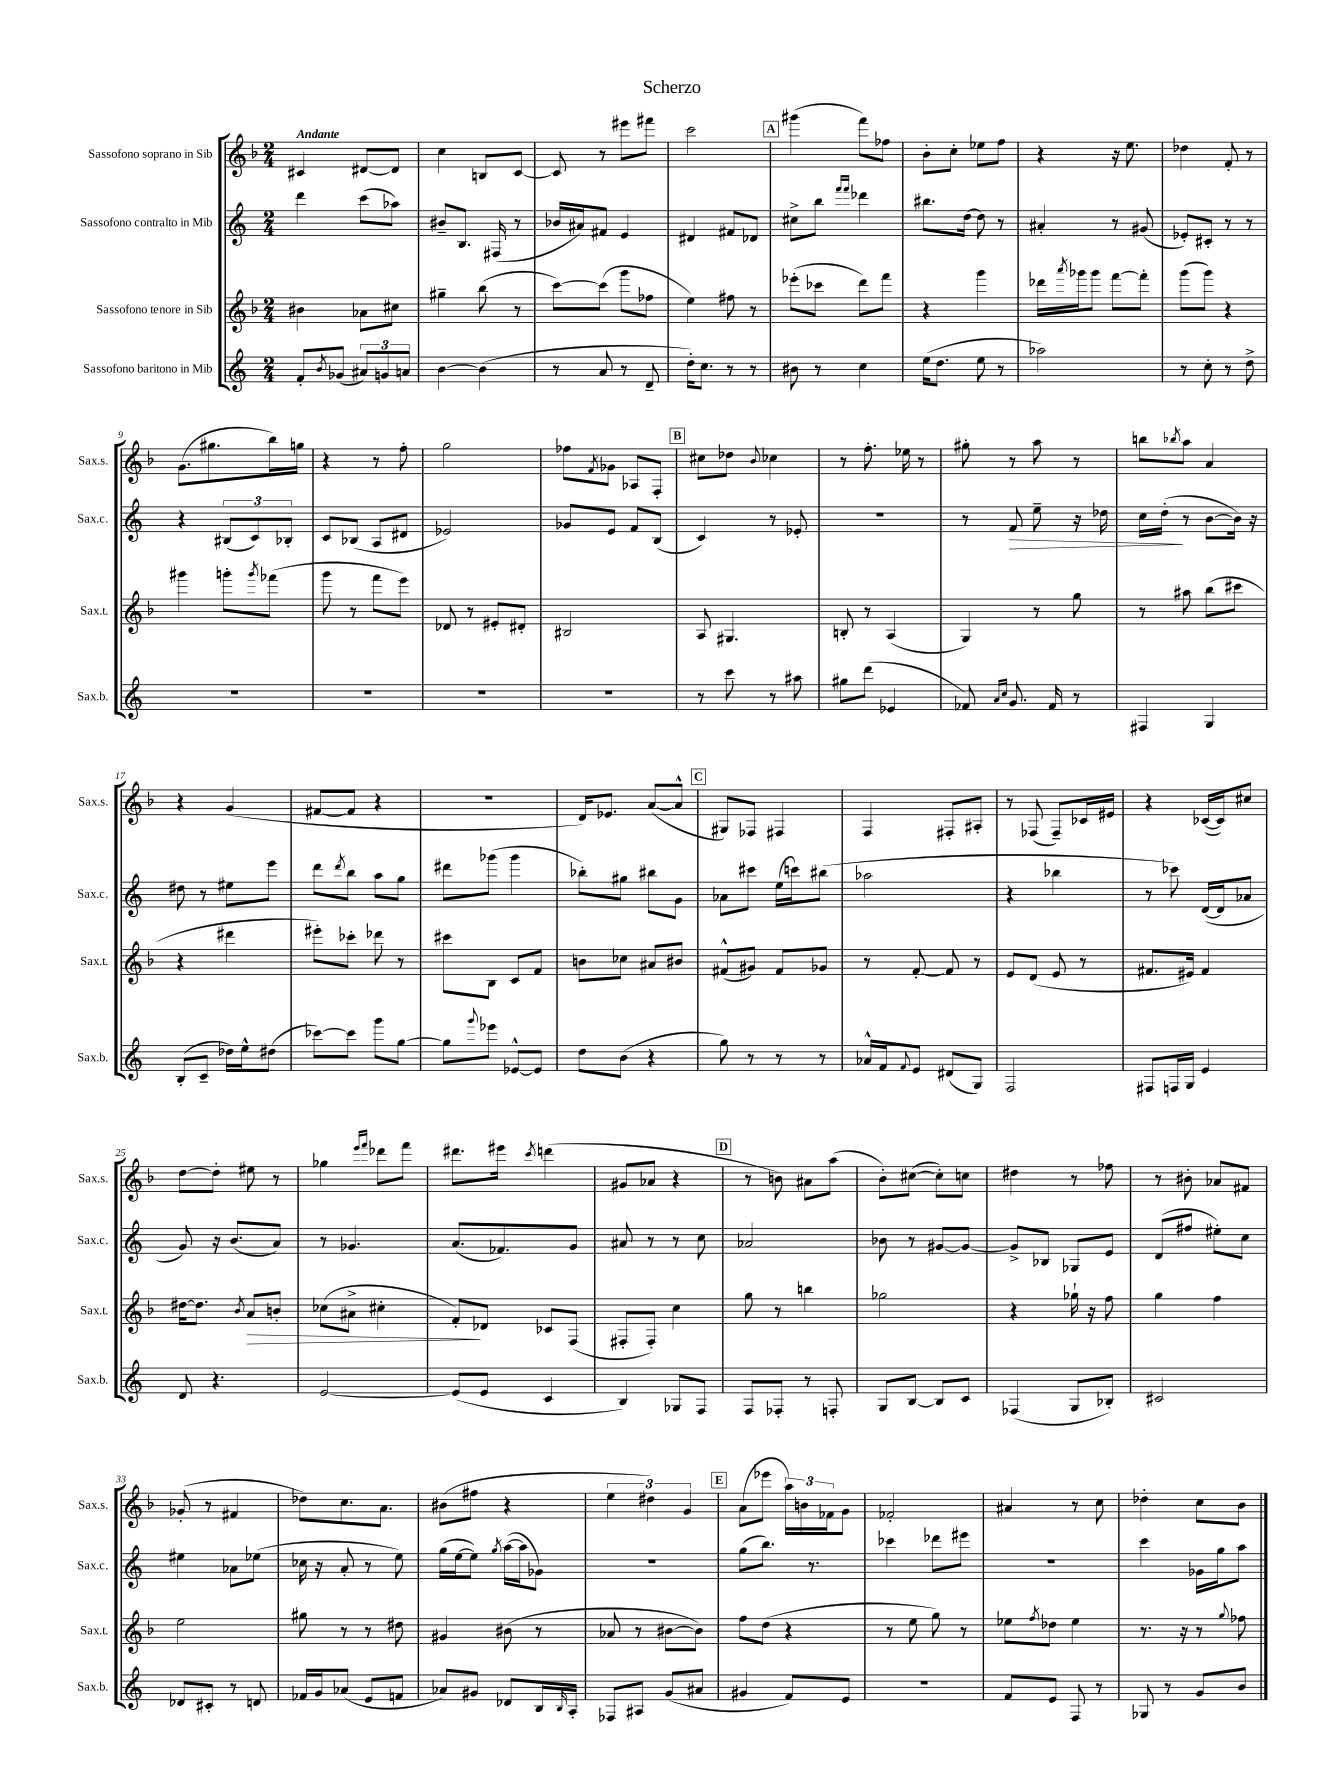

**kern	**kern	**kern	**kern
*staff4	*staff3	*staff2	*staff1
*clefG2	*clefG2	*clefG2	*clefG2
*k[]	*k[b-]	*k[]	*k[b-]
*M2/4	*M2/4	*M2/4	*M2/4
8f'	4b#	4ddd	4c#
8qb	.	.	.
(8g-	.	.	.
12a#)	8a-	(8ccc	[8d#
12g	.	.	.
.	8cc#	8aa-)	8d#]
12a	.	.	.
=	=	=	=
[4b	4gg#~	8b#~	4cc
.	.	8.B	.
(4b]	(8bb-	.	8B
.	.	(16F#	.
.	8r	8r	[8c
=	=	=	=
8r	[8ccc)	16b-	8c]
.	.	16a#)	.
8a	(8ccc]	8f#	8r
8r	8ggg	4e	8eee#
8d~	8ff-	.	8fff#
=	=	=	=
16dd')	4ee)	4d#	2ccc
8.cc	.	.	.
8r	8ff#	8f#	.
8r	8r	8d-	.
=	=	=	=
8b#	(8eee-'	8cc#^	(4ggg#
8r	8ccc-	8bb	.
.	.	16qqfff	.
.	.	16qqfff	.
4cc	8ddd)	4ddd-	8fff)
.	8fff	.	8ff-
=	=	=	=
(16ee	4r	8.bb#	8b-'
8.dd	.	.	.
.	.	.	8cc'
.	.	[16dd	.
8ee	4ggg	8dd]	8ee-
8r	.	8r	8ff
=	=	=	=
2aa-)	16ddd-	4a#'	4r
.	8qaaa	.	.
.	16ggg-	.	.
.	8ggg-	.	.
.	[8fff	8r	16r
.	.	.	8.ee
.	8fff']	(8g#	.
=	=	=	=
8r	(8ggg	8e-')	4dd-
8cc'	8ggg)	8c#'	.
8r	4r	8r	8f'
8dd^	.	8r	8r
=	=	=	=
2r	4ggg#	4r	(8.g
.	.	.	8.gg#
.	8ggg'	(12B#	.
.	.	12c)	.
.	8qggg	.	.
.	(8fff-	.	16bb-)
.	.	12B-'	.
.	.	.	16gg
=	=	=	=
2r	8ggg	8c	4r
.	8r	(8B-	.
.	8fff	8A	8r
.	8eee)	8d#	8ff'
=	=	=	=
2r	8d-	2e-)	2gg
.	8r	.	.
.	8e#'	.	.
.	8d#'	.	.
=	=	=	=
2r	2B#	8g-	8ff-
.	.	.	8qf
.	.	8e	8g-
.	.	8f	8A-
.	.	(8B	8F'
=	=	=	=
8r	8A	4c)	8cc#
8ccc	4.G#	.	8dd-
.	.	.	8qqb-
8r	.	8r	4cc-
8aa#	.	8e-'	.
=	=	=	=
8gg#	8B'	2r	8r
(8ddd	8r	.	8.ff'
4e-	(4A	.	.
.	.	.	16ee-
.	.	.	8r
=	=	=	=
8f-)	4G)	8r	8gg#'
16qqa	.	.	.
16qqcc	.	.	.
8.g	.	8f	8r
.	8r	8ee~	8aa
16f-	.	.	.
8r	8gg	16r	8r
.	.	16dd-	.
=	=	=	=
4F#	8r	16cc	8bb
.	.	(16dd'	.
.	.	.	8qbb-
.	8aa#	8r	8aa
4G	(8bb-	[8b	4a
.	8ccc#	16b])	.
.	.	16r	.
=	=	=	=
(8B'	4r	8dd#	4r
8c~	.	8r	.
16dd-)	4ddd#	8ee#	(4g
16ee^^	.	.	.
(8dd#	.	8eee	.
=	=	=	=
[8ccc-)	8eee#')	8ddd	[8f#
.	.	8qddd	.
8ccc-]	8ccc-'	8bb	8f#]
8ggg	8ddd-	8aa	4r
[8gg	8r	8gg	.
=	=	=	=
8gg]	8ccc#	8ddd#	2r
8qqggg	.	.	.
8eee-	8B-	(8ggg-	.
[8e-^^	8c	4ggg-	.
8e-]	8f	.	.
=	=	=	=
8dd	8b	8bb-')	16d)
.	.	.	8.e-
(8b	8cc-	8gg#	.
4r	8a#	8bb#	([8a
.	8b#	8g	8a^^]
=	=	=	=
8gg)	(8f#^^	8a-	8G#)
8r	8g#)	8ccc#	8F-
8r	8f#	(16ee	4F#
.	.	16ccc)	.
8r	8g-	(8bb#	.
=	=	=	=
16a-^^	8r	2aa-	4F
16f	.	.	.
8qqf	.	.	.
8e	[8f'	.	.
(8d#	8f]	.	8F#'
8G)	8r	.	8A#'
=	=	=	=
2F	8e	4r	8r
.	(8d	.	(8F-
.	8e	4bb-	8F-~)
.	8r	.	16c-
.	.	.	16e#
=	=	=	=
8F#	8.f#	8r	4r
16F	.	8ccc-)	.
16G	16e#)	.	.
4e	4f#	([16d	([16c-
.	.	16d]	16c-])
.	.	8a-	8cc#
=	=	=	=
8d	[16dd#	8g)	[8dd
.	8.dd#]	.	.
4.r	.	16r	8dd']
.	.	(8.b	.
.	8qb-	.	.
.	8a	.	8ee#
.	8b'	8a)	8r
=	=	=	=
[2e	(8cc-	8r	4gg-
.	8a#^	4.g-	.
.	.	.	16qqeee
.	.	.	16qqfff
.	4cc#'	.	8ddd-
.	.	.	8fff
=	=	=	=
(8e]	8f')	(8.a	8.ddd#
8e	8d-	.	.
.	.	8.f-)	16eee#
.	.	.	8qccc
4c	8c-	.	(4ddd
.	(8F	8g	.
=	=	=	=
4B)	8F#'	8a#	8g#
.	8F#')	8r	8a-
8G-	4cc	8r	4r
8F	.	8cc	.
=	=	=	=
8F	8gg	2a-	8r
8F-'	8r	.	8b)
8r	4bb	.	8a#
8F'	.	.	(8aa
=	=	=	=
8G	2gg-	8b-	8b-')
[8B	.	8r	([8cc#
8B]	.	[8g#	8cc#'])
8c	.	8g#_	8cc
=	=	=	=
(4F-	4r	8g#^]	4dd#
.	.	8B-	.
8G	16gg-`	8G-	8r
.	16r	.	.
8B-')	8ff	8e	8ff-
=	=	=	=
2c#	4gg	(8d	8r
.	.	8ff#	8b#'
.	4ff	8ee#')	8a-
.	.	8cc	8f#
=	=	=	=
8d-	2ee	4ee#	(8g-'
8c#'	.	.	8r
8r	.	8a-	4f#
8d	.	(8ee-	.
=	=	=	=
16f-	8gg#	16cc-	8dd-)
16g	.	16r	.
(8a-	8r	8a'	8.cc
8e	8r	8r	.
.	.	.	8.a
8f	8dd#	8ee)	.
=	=	=	=
8a-)	4g#	(16gg	(8b#
.	.	[16ee	.
8g#	.	8ee])	8ff#
.	.	8qgg	.
8d-	(8b#	([16aa	4r
.	.	16aa]	.
16B	8r	8g-)	.
16qqB	.	.	.
16A'	.	.	.
=	=	=	=
8F-	8a-	2r	6ee
8A#	8r	.	.
.	.	.	6dd#)
(8g	[8b#	.	.
.	.	.	6g
8a#	8b#])	.	.
=	=	=	=
4g#	8ff	(8gg	(8a
.	(8dd	8.bb)	8eee-
8f)	4r	.	24aa)
.	.	.	24b
.	.	8.r	.
.	.	.	24f-
8e	.	.	8g
=	=	=	=
2r	8r	4ccc-	2f-'
.	8ee	.	.
.	8gg)	8ddd-	.
.	8r	8eee#	.
=	=	=	=
8f	8ee-	2r	4a#
.	8qff	.	.
8e	8dd-	.	.
8F	4ee-	.	8r
8r	.	.	8cc
=	=	=	=
8G-	8.r	4ccc	4dd-'
8r	.	.	.
.	16r	.	.
8g	8r	16g-	8cc
.	.	16gg	.
.	8qqgg	.	.
8b	8ff-	8aa	8b-
==	==	==	==
*-	*-	*-	*-
